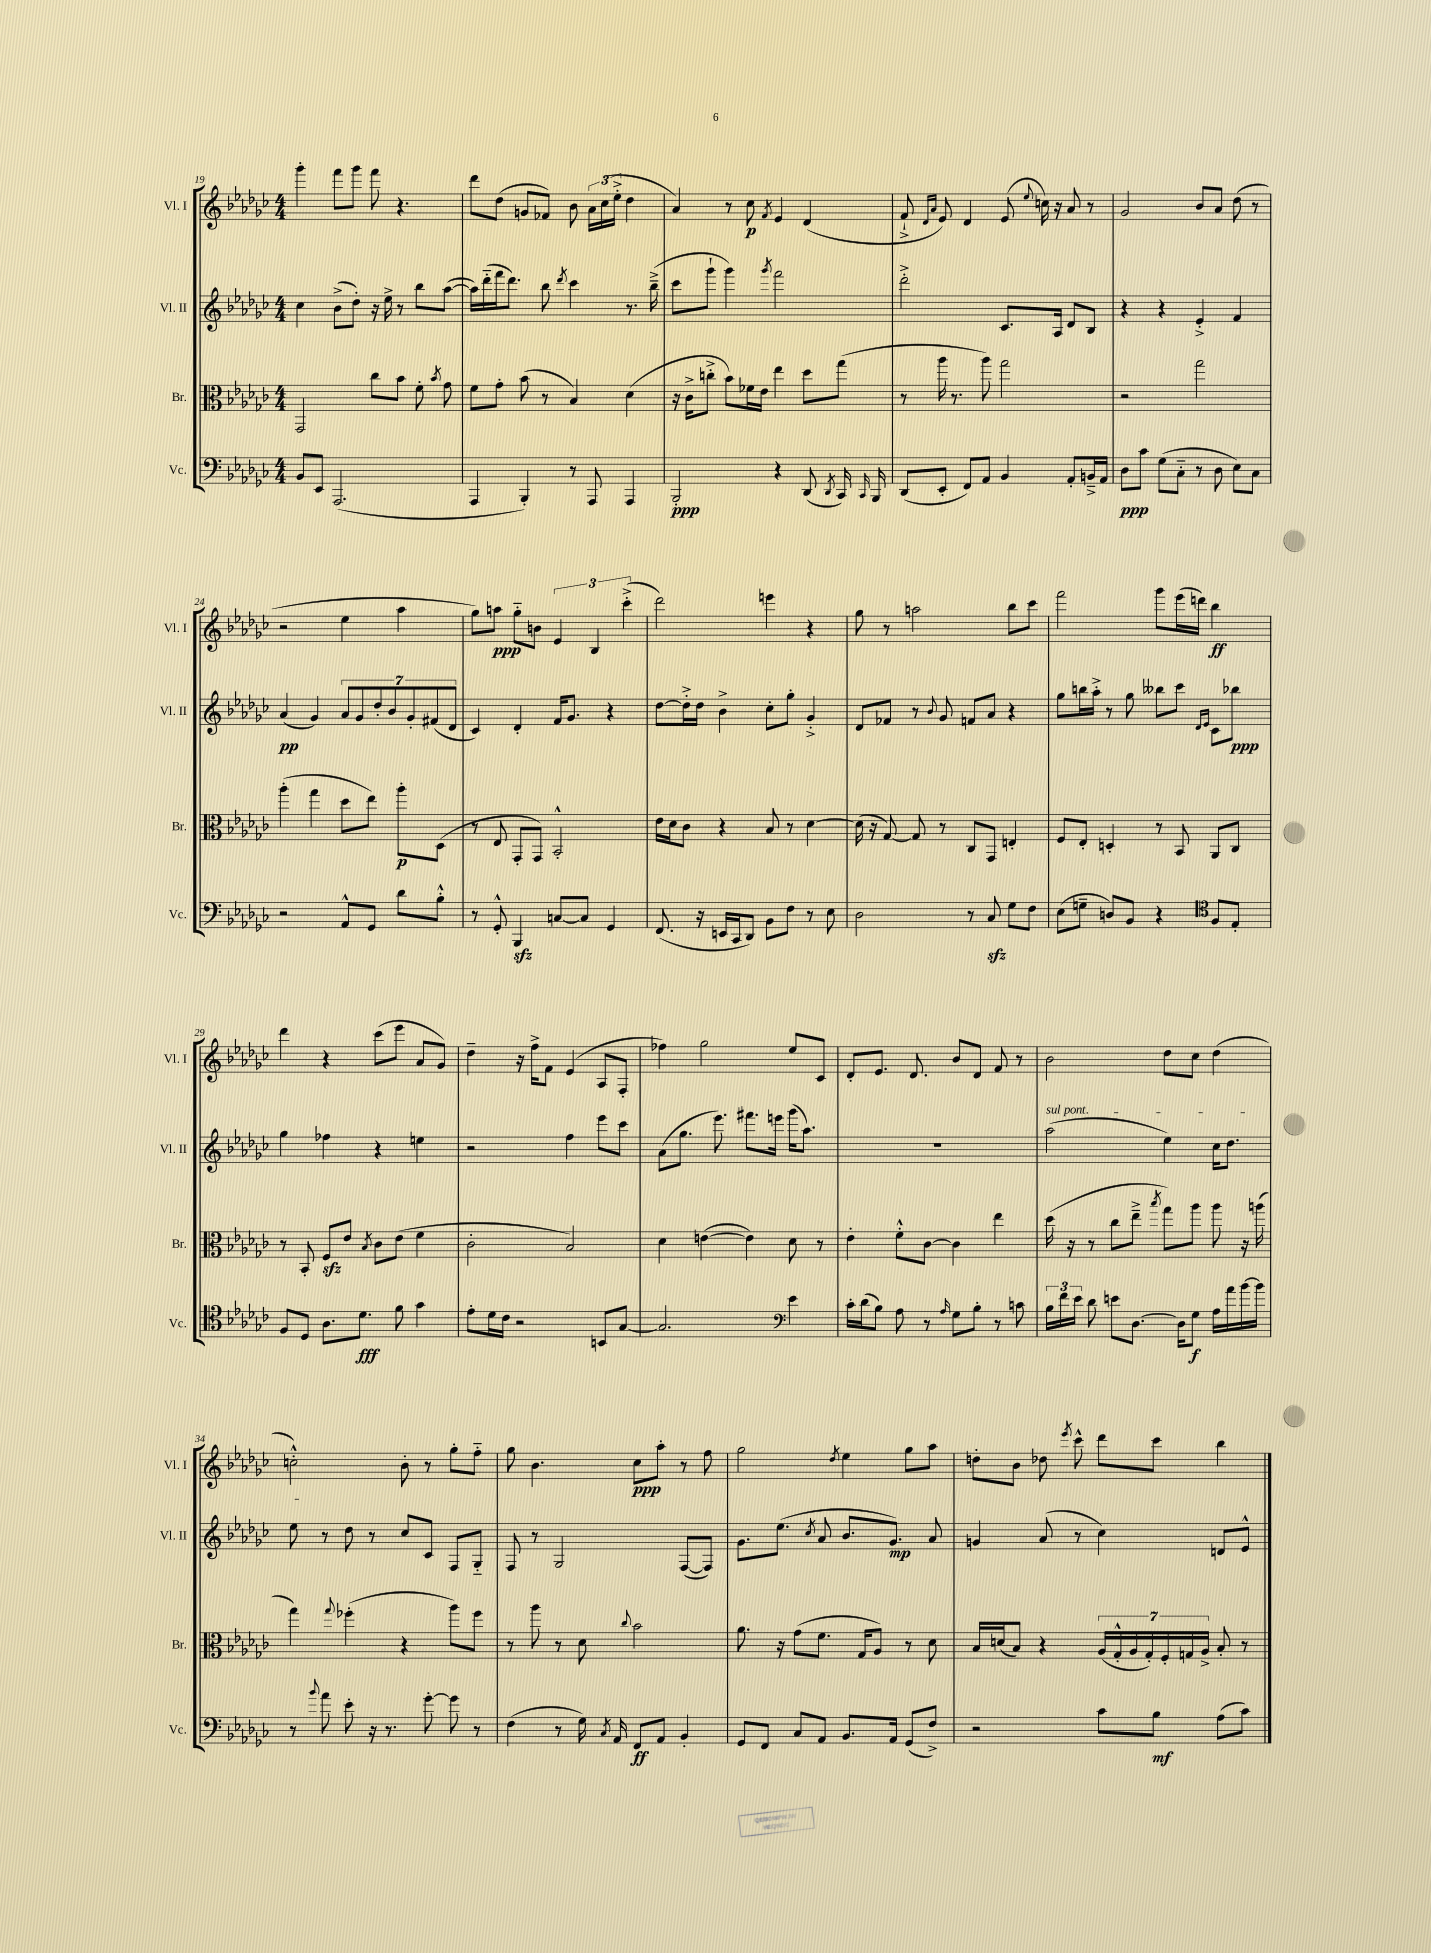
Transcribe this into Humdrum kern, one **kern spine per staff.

**kern	**dynam	**kern	**dynam	**kern	**dynam	**kern	**dynam
*part4	*part4	*part3	*part3	*part2	*part2	*part1	*part1
*staff4	*staff4	*staff3	*staff3	*staff2	*staff2	*staff1	*staff1
*I"Vc.	*	*I"Br.	*	*I"Vl. II	*	*I"Vl. I	*
*I'Vc.	*	*I'Br.	*	*I'Vl. II	*	*I'Vl. I	*
*clefF4	*	*clefC3	*	*clefG2	*	*clefG2	*
*k[b-e-a-d-g-c-]	*	*k[b-e-a-d-g-c-]	*	*k[b-e-a-d-g-c-]	*	*k[b-e-a-d-g-c-]	*
*M4/4	*	*M4/4	*	*M4/4	*	*M4/4	*
=19	=19	=19	=19	=19	=19	=19	=19
8BB-/L	.	2GG-/	.	4cc-\	.	4ggg-'\	.
8EE-/J	.	.	.	.	.	.	.
(2.AAA-/	.	.	.	(8b-^\L	.	8fff\L	.
.	.	.	.	8dd-'\J)	.	8ggg-\J	.
.	.	8cc-\L	.	16r	.	8fff\	.
.	.	.	.	16ee-^\	.	.	.
.	.	8b-\J	.	8r	.	4.r	.
.	.	8f'\	.	8bb-\L	.	.	.
.	.	8qb-/	.	.	.	.	.
.	.	8g-\	.	([8aa-\J	.	.	.
=20	=20	=20	=20	=20	=20	=20	=20
4AAA-/	.	8f\L	.	16aa-\LL])	.	8ddd-\L	.
.	.	.	.	(16ddd-\	.	.	.
.	.	8g-'\J	.	16fff\J	.	(8dd-\J	.
.	.	.	.	8.ddd-\J)	.	.	.
4BBB-'/)	.	(8b-\	.	.	.	8gn/L	.
.	.	8r	.	8bb-\	.	8f-X/J)	.
.	.	.	.	8qddd-/	.	.	.
8r	.	4B-/)	.	4ccc-\	.	8b-\	.
8AAA-/	.	.	.	.	.	24a-\LL	.
.	.	.	.	.	.	(24cc-\	.
.	.	.	.	.	.	24ee-'^\JJ	.
4AAA-/	.	(4d-\	.	8.r	.	4dd-\	.
.	.	.	.	(16bb-~^\	.	.	.
=21	=21	=21	=21	=21	=21	=21	=21
2BBB-'/	ppp	16r	.	8ccc-\L	.	4a-/)	.
.	.	16c-^\KL	.	.	.	.	.
.	.	8ccn'^\J	.	8ggg-`\J	.	.	.
.	.	8b-\L)	.	4ggg-\)	.	8r	.
.	.	16f-X\L	.	.	.	8cc-\	p
.	.	16e-\JJ	.	.	.	.	.
.	.	.	.	8qggg-/	.	8qf/	.
4r	.	4ee-\	.	2fff\	.	4e-/	.
(8DD-/	.	8dd-\L	.	.	.	(4d-/	.
8qDD-/	.	.	.	.	.	.	.
16CC-/)	.	(8gg-\J	.	.	.	.	.
16qqCC-/	.	.	.	.	.	.	.
16BBB-/	.	.	.	.	.	.	.
=22	=22	=22	=22	=22	=22	=22	=22
(8DD-/L	.	8r	.	2ddd-'^\	.	8f`^/	.
.	.	.	.	.	.	16qqd-/LL	.
.	.	.	.	.	.	16qqa-/JJ	.
8EE-'/J	.	16aa-\	.	.	.	8e-/)	.
.	.	8.r	.	.	.	.	.
8FF/L)	.	.	.	.	.	4d-/	.
8AA-/J	.	8aa-\)	.	.	.	.	.
4BB-/	.	2gg-\	.	8.c-/L	.	(8e-/	.
.	.	.	.	.	.	8qqee-/	.
.	.	.	.	.	.	16ccn\)	.
.	.	.	.	16A-/Jk	.	16r	.
8AA-'/L	.	.	.	8d-/L	.	8a-/	.
16BBn~^/L	.	.	.	8B-/J	.	8r	.
16AA-/JJ	.	.	.	.	.	.	.
=23	=23	=23	=23	=23	=23	=23	=23
8D-\L	ppp	2r	.	4r	.	2g-/	.
8c-\J	.	.	.	.	.	.	.
(8G-\L	.	.	.	4r	.	.	.
8C-\J	.	.	.	.	.	.	.
8r	.	2gg-\	.	4e-'^/	.	8b-/L	.
8D-\	.	.	.	.	.	8a-/J	.
8E-\L)	.	.	.	4f/	.	(8dd-\	.
8C-\J	.	.	.	.	.	8r	.
!!LO:LB:g=z
=24	=24	=24	=24	=24	=24	=24	=24
2r	.	(4aa-'\	.	(4a-/	pp	2r	.
.	.	4gg-\	.	4g-/)	.	.	.
8AA-^^/L	.	8dd-\L	.	14a-/L	.	4ee-\	.
.	.	.	.	14g-/	.	.	.
8GG-/J	.	8ee-\J)	.	.	.	.	.
.	.	.	.	14dd-'/	.	.	.
.	.	.	.	14b-/	.	.	.
8d-\L	.	8aa-'\L	p	.	.	4aa-\	.
.	.	.	.	14g-'/	.	.	.
.	.	.	.	(14f#X/	.	.	.
8B-'^^\J	.	(8D-\J	.	.	.	.	.
.	.	.	.	14d-/J	.	.	.
=25	=25	=25	=25	=25	=25	=25	=25
8r	.	8r	.	4c-/)	.	8gg-\L)	.
8GG-'^^/	.	8E-/	.	.	.	8aan\J	ppp
4BBB-zz/	.	8GG-'/L	.	4d-'/	.	8gg-\L	.
.	.	8GG-/J)	.	.	.	8bn\J	.
[8Cn/L	.	2BB-'^^/	.	16f/KL	.	6e-/	.
.	.	.	.	8.g-/J	.	.	.
8C/J]	.	.	.	.	.	.	.
.	.	.	.	.	.	6B-/	.
4GG-/	.	.	.	4r	.	.	.
.	.	.	.	.	.	(6ccc-'^\	.
=26	=26	=26	=26	=26	=26	=26	=26
(8.FF/	.	16e-\LL	.	[8dd-\L	.	2ddd-\)	.
.	.	16d-\J	.	.	.	.	.
.	.	8c-\J	.	16dd-'^\L]	.	.	.
16r	.	.	.	16dd-\JJ	.	.	.
16EEn/LL	.	4r	.	4b-^\	.	.	.
16CC-/J	.	.	.	.	.	.	.
8DD-/J)	.	.	.	.	.	.	.
8BB-\L	.	8B-/	.	8cc-'\L	.	4eeen\	.
8F\J	.	8r	.	8gg-'\J	.	.	.
8r	.	[4d-\	.	4g-'^/	.	4r	.
8E-\	.	.	.	.	.	.	.
=27	=27	=27	=27	=27	=27	=27	=27
2D-\	.	(16d-\]	.	8d-/L	.	8gg-\	.
.	.	16r	.	.	.	.	.
.	.	[8G-/)	.	8f-X/J	.	8r	.
.	.	8G-/]	.	8r	.	2aan\	.
.	.	.	.	8qqb-/	.	.	.
.	.	8r	.	8g-/	.	.	.
8r	.	8C-/L	.	8fn/L	.	.	.
8C-zz/	.	8GG-/J	.	8a-/J	.	.	.
8G-\L	.	4En'/	.	4r	.	8bb-\L	.
8F\J	.	.	.	.	.	8ccc-\J	.
=28	=28	=28	=28	=28	=28	=28	=28
(8E-\L	.	8F/L	.	8gg-\L	.	2fff\	.
8Gn~\J	.	8E-'/J	.	16bbn\L	.	.	.
.	.	.	.	16aa-'^\JJ	.	.	.
8Dn/L)	.	4Dn'/	.	8r	.	.	.
8BB-/J	.	.	.	8gg-\	.	.	.
4r	.	8r	.	8bb--X\L	.	8ggg-\L	.
.	.	8BB-/	.	8ccc-\J	.	(16eee-\L	.
.	.	.	.	.	.	16dddn\JJ)	.
*clefC4	*	*	*	*	*	*	*
.	.	.	.	16qqd-/LL	.	.	.
.	.	.	.	16qqe-/JJ	.	.	.
8F/L	.	8AA-/L	.	8c-\L	.	4bb-\	ff
8E-'/J	.	8C-/J	.	8bb-X\J	ppp	.	.
!!LO:LB:g=z
=29	=29	=29	=29	=29	=29	=29	=29
8F/L	.	8r	.	4gg-\	.	4ddd-\	.
8D-/J	.	8BB-'/	.	.	.	.	.
8.A-\L	.	8Fzz/L	.	4ff-X\	.	4r	.
.	.	8e-/J	.	.	.	.	.
8.d-\J	fff	.	.	.	.	.	.
.	.	8qB-/	.	.	.	.	.
.	.	8c-\L	.	4r	.	(8ccc-\L	.
8f\	.	(8e-\J	.	.	.	8eee-\J	.
4g-\	.	4f\	.	4een\	.	8a-/L	.
.	.	.	.	.	.	8g-/J)	.
=30	=30	=30	=30	=30	=30	=30	=30
8e-'\L	.	2c-'\	.	2r	.	4dd-~\	.
16d-\L	.	.	.	.	.	.	.
16c-\JJ	.	.	.	.	.	.	.
2r	.	.	.	.	.	16r	.
.	.	.	.	.	.	16ff^\KL	.
.	.	.	.	.	.	8f\J	.
.	.	2B-/)	.	4ff\	.	(4e-/	.
8BBn/L	.	.	.	8eee-\L	.	8A-/L	.
[8G-/J	.	.	.	8ccc-\J	.	8F'/J	.
=31	=31	=31	=31	=31	=31	=31	=31
2.G-/]	.	4d-\	.	(8a-\L	.	4ff-X\)	.
.	.	.	.	8.gg-\J	.	.	.
.	.	([4en\	.	.	.	2gg-\	.
.	.	.	.	8.eee-\)	.	.	.
.	.	4e\])	.	8.fff#X\L	.	.	.
.	.	.	.	16eeen\Jk	.	.	.
*clefF4	*	*	*	*	*	*	*
4e-\	.	8d-\	.	(16ggg-\KL	.	8ee-/L	.
.	.	.	.	8.aa-\J)	.	.	.
.	.	8r	.	.	.	8c-/J	.
=32	=32	=32	=32	=32	=32	=32	=32
16c-'\LL	.	4e-'\	.	1r	.	8d-'/L	.
(16d-\J	.	.	.	.	.	.	.
8B-\J)	.	.	.	.	.	8.e-/J	.
8A-\	.	8f'^^\L	.	.	.	.	.
.	.	.	.	.	.	8.d-/	.
8r	.	[8c-\J	.	.	.	.	.
16qqA-/	.	.	.	.	.	.	.
8G-\L	.	4c-\]	.	.	.	8b-/L	.
8B-'\J	.	.	.	.	.	8d-/J	.
8r	.	4ee-\	.	.	.	8f/	.
8cn\	.	.	.	.	.	8r	.
=33	=33	=33	=33	=33	=33	=33	=33
!	!	!	!	!LO:TX:a:i:t=sul pont.	!	!	!
24B-\LL	.	(16dd-\	.	(2aa-\	.	2b-\	.
24f\	.	.	.	.	.	.	.
.	.	16r	.	.	.	.	.
24e-\JJ	.	.	.	.	.	.	.
8d-\	.	8r	.	.	.	.	.
8en\L	.	8cc-\L	.	.	.	.	.
[8.D-\J	.	8ee-~^\J	.	.	.	.	.
.	.	8qbb-/	.	.	.	.	.
.	.	8gg-\L)	.	4ee-\)	.	8dd-\L	.
16D-\KL]	.	.	.	.	.	.	.
8G-\J	f	8aa-\J	.	.	.	8cc-\J	.
16A-\LL	.	8aa-\	.	16cc-\KL	.	(4dd-\	.
16a-\	.	.	.	8.dd-\J	.	.	.
[16b-\	.	16r	.	.	.	.	.
16b-\JJ]	.	(16aan\	.	.	.	.	.
!!LO:LB:g=z
=34	=34	=34	=34	=34	=34	=34	=34
8r	.	4gg-\)	.	8ee-\	.	2ccn'^^\)	.
8qqb-/	.	.	.	.	.	.	.
8a-\	.	.	.	8r	.	.	.
.	.	8qqgg-/	.	.	.	.	.
8e-'\	.	(4ff-X'\	.	8dd-\	.	.	.
16r	.	.	.	8r	.	.	.
8.r	.	.	.	.	.	.	.
.	.	4r	.	8cc-/L	.	8b-'\	.
[8g-'\	.	.	.	8c-/J	.	8r	.
8g-\]	.	8aa-\L)	.	8F/L	.	8gg-'\L	.
8r	.	8ff-\J	.	8G-/J	.	8ff\J	.
=35	=35	=35	=35	=35	=35	=35	=35
(4F\	.	8r	.	8F/	.	8gg-\	.
.	.	8aa-\	.	8r	.	4.b-\	.
8r	.	8r	.	2G-/	.	.	.
16G-\)	.	8d-\	.	.	.	.	.
8qC-/	.	.	.	.	.	.	.
16AA-/	.	.	.	.	.	.	.
.	.	8qqcc-/	.	.	.	.	.
8FF/L	ff	2b-\	.	.	.	8cc-\L	ppp
8AA-/J	.	.	.	.	.	8aa-'\J	.
4BB-'/	.	.	.	([8F/L	.	8r	.
.	.	.	.	8F/J])	.	8ff\	.
=36	=36	=36	=36	=36	=36	=36	=36
8GG-/L	.	8.a-\	.	8.g-\L	.	2gg-\	.
8FF/J	.	.	.	.	.	.	.
.	.	16r	.	(8.ee-\J	.	.	.
8C-/L	.	(8g-\L	.	.	.	.	.
.	.	.	.	8qcc-/	.	.	.
8AA-/J	.	8.f\J	.	8a-/	.	.	.
.	.	.	.	.	.	8qdd-/	.
8.BB-/L	.	.	.	8.b-/L	.	4ee-\	.
.	.	16G-/KL	.	.	.	.	.
.	.	8A-/J)	.	.	.	.	.
16AA-/Jk	.	.	.	8.g-/J)	mp	.	.
(8GG-/L	.	8r	.	.	.	8gg-\L	.
8F^/J)	.	8d-\	.	8a-/	.	8aa-\J	.
=37	=37	=37	=37	=37	=37	=37	=37
2r	.	16B-/LL	.	4gn/	.	8ddn'\L	.
.	.	(16dn/J	.	.	.	.	.
.	.	8B-/J)	.	.	.	8b-\J	.
.	.	4r	.	(8a-/	.	8dd-X\	.
.	.	.	.	.	.	8qeee-/	.
.	.	.	.	8r	.	8ccc-^^\	.
8c-\L	.	(28A-/LL	.	4cc-\)	.	8ddd-\L	.
.	.	28G-'^^/	.	.	.	.	.
.	.	28A-/	.	.	.	.	.
.	.	28G-'/)	.	.	.	.	.
8B-\J	mf	.	.	.	.	8ccc-\J	.
.	.	28F'/	.	.	.	.	.
.	.	28Gn/	.	.	.	.	.
.	.	28A-^/JJ	.	.	.	.	.
(8A-\L	.	8B-'/	.	8dn/L	.	4bb-\	.
8c-\J)	.	8r	.	8e-^^/J	.	.	.
==	==	==	==	==	==	==	==
*-	*-	*-	*-	*-	*-	*-	*-
